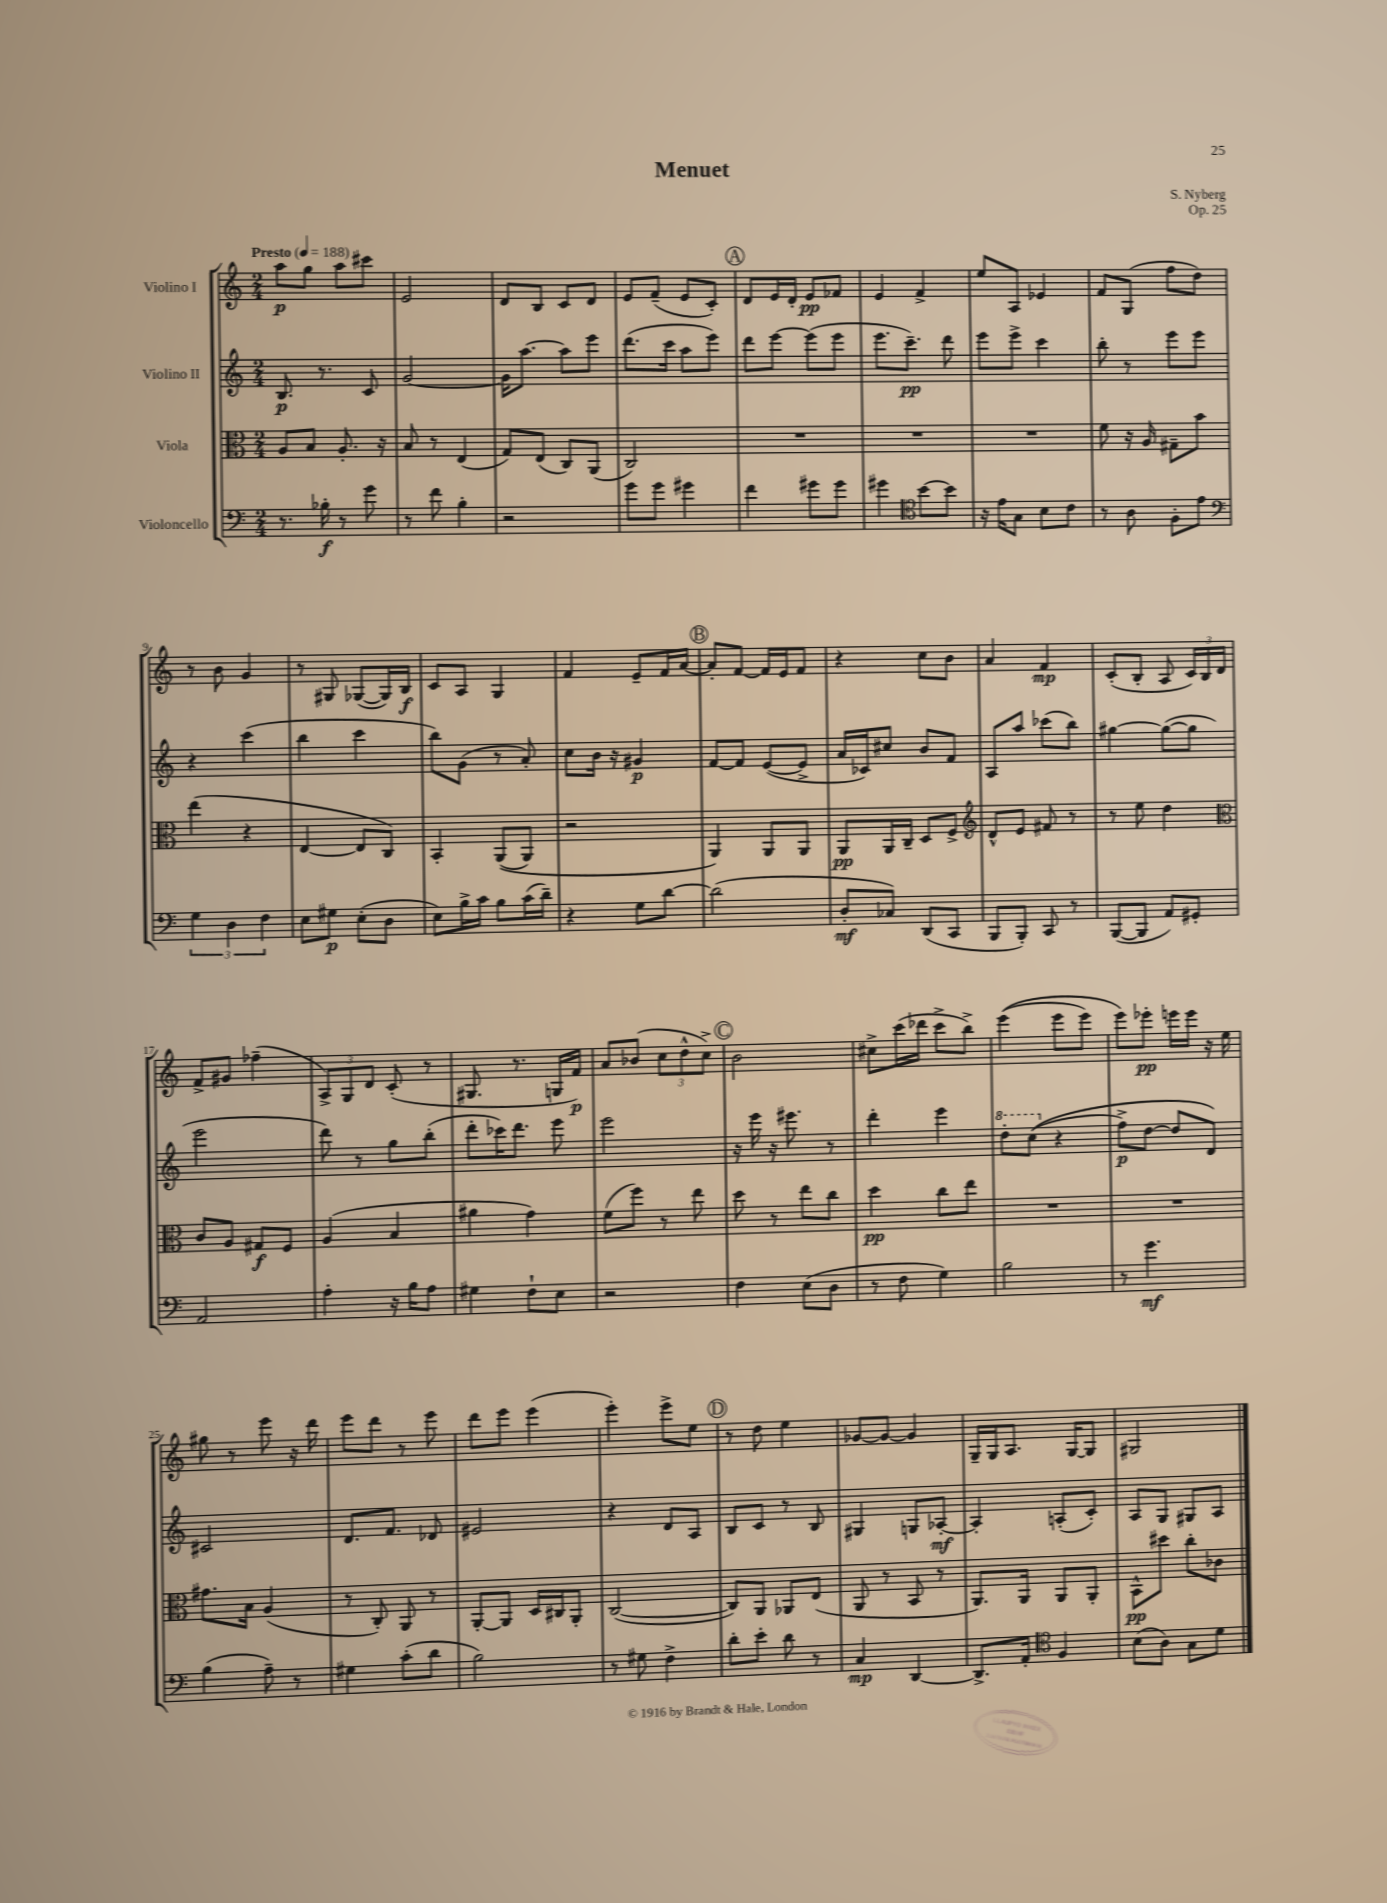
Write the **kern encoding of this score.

**kern	**kern	**kern	**kern
*staff4	*staff3	*staff2	*staff1
*clefF4	*clefC3	*clefG2	*clefG2
*k[]	*k[]	*k[]	*k[]
*M2/4	*M2/4	*M2/4	*M2/4
*MM188	*MM188	*MM188	*MM188
8.r	8A/L	8.B/	8aa\L
.	8B/J	.	8gg\J
16B-'\	.	8.r	.
8r	8.A'/	.	8aa\L
8g\	.	8c/	8ccc#\J
.	16r	.	.
=	=	=	=
8r	8B/	[2g/	2e/
8f\	8r	.	.
4B'\	(4E/	.	.
=	=	=	=
2r	8G/L)	16g\]LK	8d/L
.	.	[8.aa\J	.
.	(8E/J	.	8B/J
.	8C/L)	8aa\]L	8c/L
.	(8AA/J	8eee\J	8d/J
=	=	=	=
8g\L	2C/)	(8.ddd\L	8e/L
8g\J	.	.	(8f~/J
.	.	16ccc\Jk	.
4g#\	.	8aa\L	8e/L
.	.	8eee\J)	8c'/J)
=	=	=	=
4f\	2r	8ddd\L	8d/L
.	.	[8eee\J	16e/L
.	.	.	16d'/JJ
8g#\L	.	(8eee\]L	8e/L
8g#\J	.	8eee\J	8f-/J
=	=	=	=
4g#\	2r	8.eee\L	4e/
.	.	8.ccc~\J)	.
*clefC4	*	*	*
[8b\L	.	.	4f^/
8b\]J	.	8ddd\	.
=	=	=	=
16r	2r	8eee\L	8ee/L
16e\LK	.	.	.
8G\J	.	8eee^\J	8A/J
8B\L	.	4ccc\	4e-/
8c\J	.	.	.
=	=	=	=
8r	8f\	8bb'\	8f/L
8A\	16r	8r	(8G/J
.	16A/	.	.
8F'\L	8G#~\L	8eee\L	8ff\L
8e\J	8b\J	8eee\J	8dd\J)
=	=	=	=
*clefF4	*	*	*
6G\	(4ee\	4r	8r
.	.	.	8b\
6D\	.	.	.
.	4r	(4ccc\	4g/
6F\	.	.	.
=	=	=	=
8E\L	[4E/	4bb\	8r
8G#\J	.	.	8G#/
(8E'\L	8E/]L	4ccc\	([8G-/L
8D\J	8C/J)	.	16G-/]L)
.	.	.	16B/JJ
=	=	=	=
8E\L)	4BB'/	8bb\L)	8c/L
16B^\L	.	(8g\J	8A/J
16c\JJ	.	.	.
8B\L	&((8AA/L	8r	4G/
(16c\L	8AA/J)	8a'/)	.
16d~\JJ)	.	.	.
=	=	=	=
4r	2r	8cc\L	4f/
.	.	16b\Jk	.
.	.	16r	.
8G\L	.	4g#/	8e~/L
[8d\J	.	.	16f/L
.	.	.	[16a/JJ
=	=	=	=
(2d\]	4AA/&)	[8f/L	8a'/]L
.	.	8f/]J	[8f/J
.	8AA/L	([8e/L	16f/]LL
.	.	.	16e/J
.	8AA/J	8e^/]J	8f/J
=	=	=	=
8D'/L	8AA/L	16a/LL	4r
.	.	16c-/J)	.
8C-/J)	16AA/L	8cc#/J	.
.	16C~/JJ	.	.
(8DD/L	8D/L	8b/L	8cc\L
8CC/J	8F^/J	8f/J	8b\J
=	=	=	=
*	*clefG2	*	*
8BBB/L	8d^^/L	8A/L	4a/
8BBB'/J)	8e/J	8aa/J	.
8CC/	8f#/	(8ccc-\L	4f/
8r	8r	8bb\J)	.
=	=	=	=
([8BBB/L	8r	[4gg#\	(8c'/L
8BBB/]J	8ee\	.	8B'/J
8AA/L)	4dd\	(8gg#\_L	8A/
8GG#'/J	.	8gg#\]J	24c/LL)
.	.	.	24B/
.	.	.	24d/JJ
=	=	=	=
*	*clefC3	*	*
2AA/	8c/L	2eee\	8f^/L
.	8A/J	.	8g#/J
.	8G#/L	.	(4ff-~\
.	8F/J	.	.
=	=	=	=
4A'\	(4A/	8ddd\)	12A^/L)
.	.	.	12G/
.	.	8r	.
.	.	.	12d/J
16r	4B/	8gg\L	(8c'/
16B\LK	.	.	.
8A\J	.	(8bb'\J	8r
=	=	=	=
4G#\	4a#\	8ddd'\L	8.G#/
.	.	16ccc-\K)	.
.	.	8.ddd\J	8.r
8F`\L	4g\)	.	.
8E\J	.	8eee\	16G/LL
.	.	.	16f/JJ)
=	=	=	=
2r	(8f\L	2eee\	8a/L
.	8ff\J)	.	(8b-/J
.	8r	.	12cc\L
.	.	.	12dd^^\
.	8ee\	.	.
.	.	.	12cc^\J)
=	=	=	=
4F\	8dd\	16r	2b\
.	.	16eee\	.
.	8r	16r	.
.	.	8.eee#\	.
(8E\L	8ee\L	.	.
8D\J	8cc\J	8r	.
=	=	=	=
8r	4dd\	4ddd'\	8cc#^\L
8F\	.	.	(16ccc\L
.	.	.	16ddd-\JJ
4G\)	8cc\L	4eee\	8ccc^\L
.	8ee\J	.	8bb^\J)
=	=	=	=
2B\	2r	8ddd'\L	&((4eee\
.	.	&((8ccc\J	.
.	.	4r	8eee\L
.	.	.	8eee\J)
=	=	=	=
8r	2r	8ff^\L)	8eee\L&)
4.g\	.	[8dd\J	8eee-'\J
.	.	8dd/]L	16eee\LL
.	.	.	16eee\JJ
.	.	8d/J&)	16r
.	.	.	16ee\
=	=	=	=
(4B\	8.g#\L	2c#/	8gg#\
.	.	.	8r
.	16B\Jk	.	.
8A~\)	(4A/	.	8eee\
8r	.	.	16r
.	.	.	16ddd\
=	=	=	=
4G#\	8r	8.d/L	8eee\L
.	8C'/)	.	8ddd\J
.	.	8.f/J	.
(8c'\L	8AA/	.	8r
8d\J	8r	8d-/	8eee\
=	=	=	=
2B\)	[8AA'/L	2e#/	8ddd\L
.	8AA/]J	.	8eee\J
.	16D/LL	.	(4eee\
.	16C#/J	.	.
.	8AA'/J	.	.
=	=	=	=
8r	([2C/	4r	4eee'\)
8G#\	.	.	.
4F^\	.	8d/L	8eee^\L
.	.	8A/J	8ee\J
=	=	=	=
8d'\L	8C/]L)	8B/L	8r
8e'\J	8AA/J	8c/J	8dd\
8d\	8AA-/L	8r	4ee\
8r	(8E/J	8B/	.
=	=	=	=
4C/	8AA/	4G#/	[8g-/L
.	8r	.	8g-/_J
[4DD/	8BB/	8G/L	4g-/]
.	8r	[8A-'/J	.
=	=	=	=
8.DD^/]L	8.AA/L)	4A-'/]	16G~/LL
.	.	.	16G/J
.	.	.	8.A/J
16AA'/Jk	16AA/Jk	.	.
*clefC4	*	*	*
4F/	8AA/L	(8A'/L	.
.	.	.	[16G/LK
.	8AA'/J	8c'/J)	8G/]J
=	=	=	=
(8B\L	8BB^^\L	8A/L	2G#/
8A\J)	8dd#\J	8G/J	.
8G\L	8cc'\L	8G#/L	.
8d\J	8c-\J	8A/J	.
==	==	==	==
*-	*-	*-	*-
